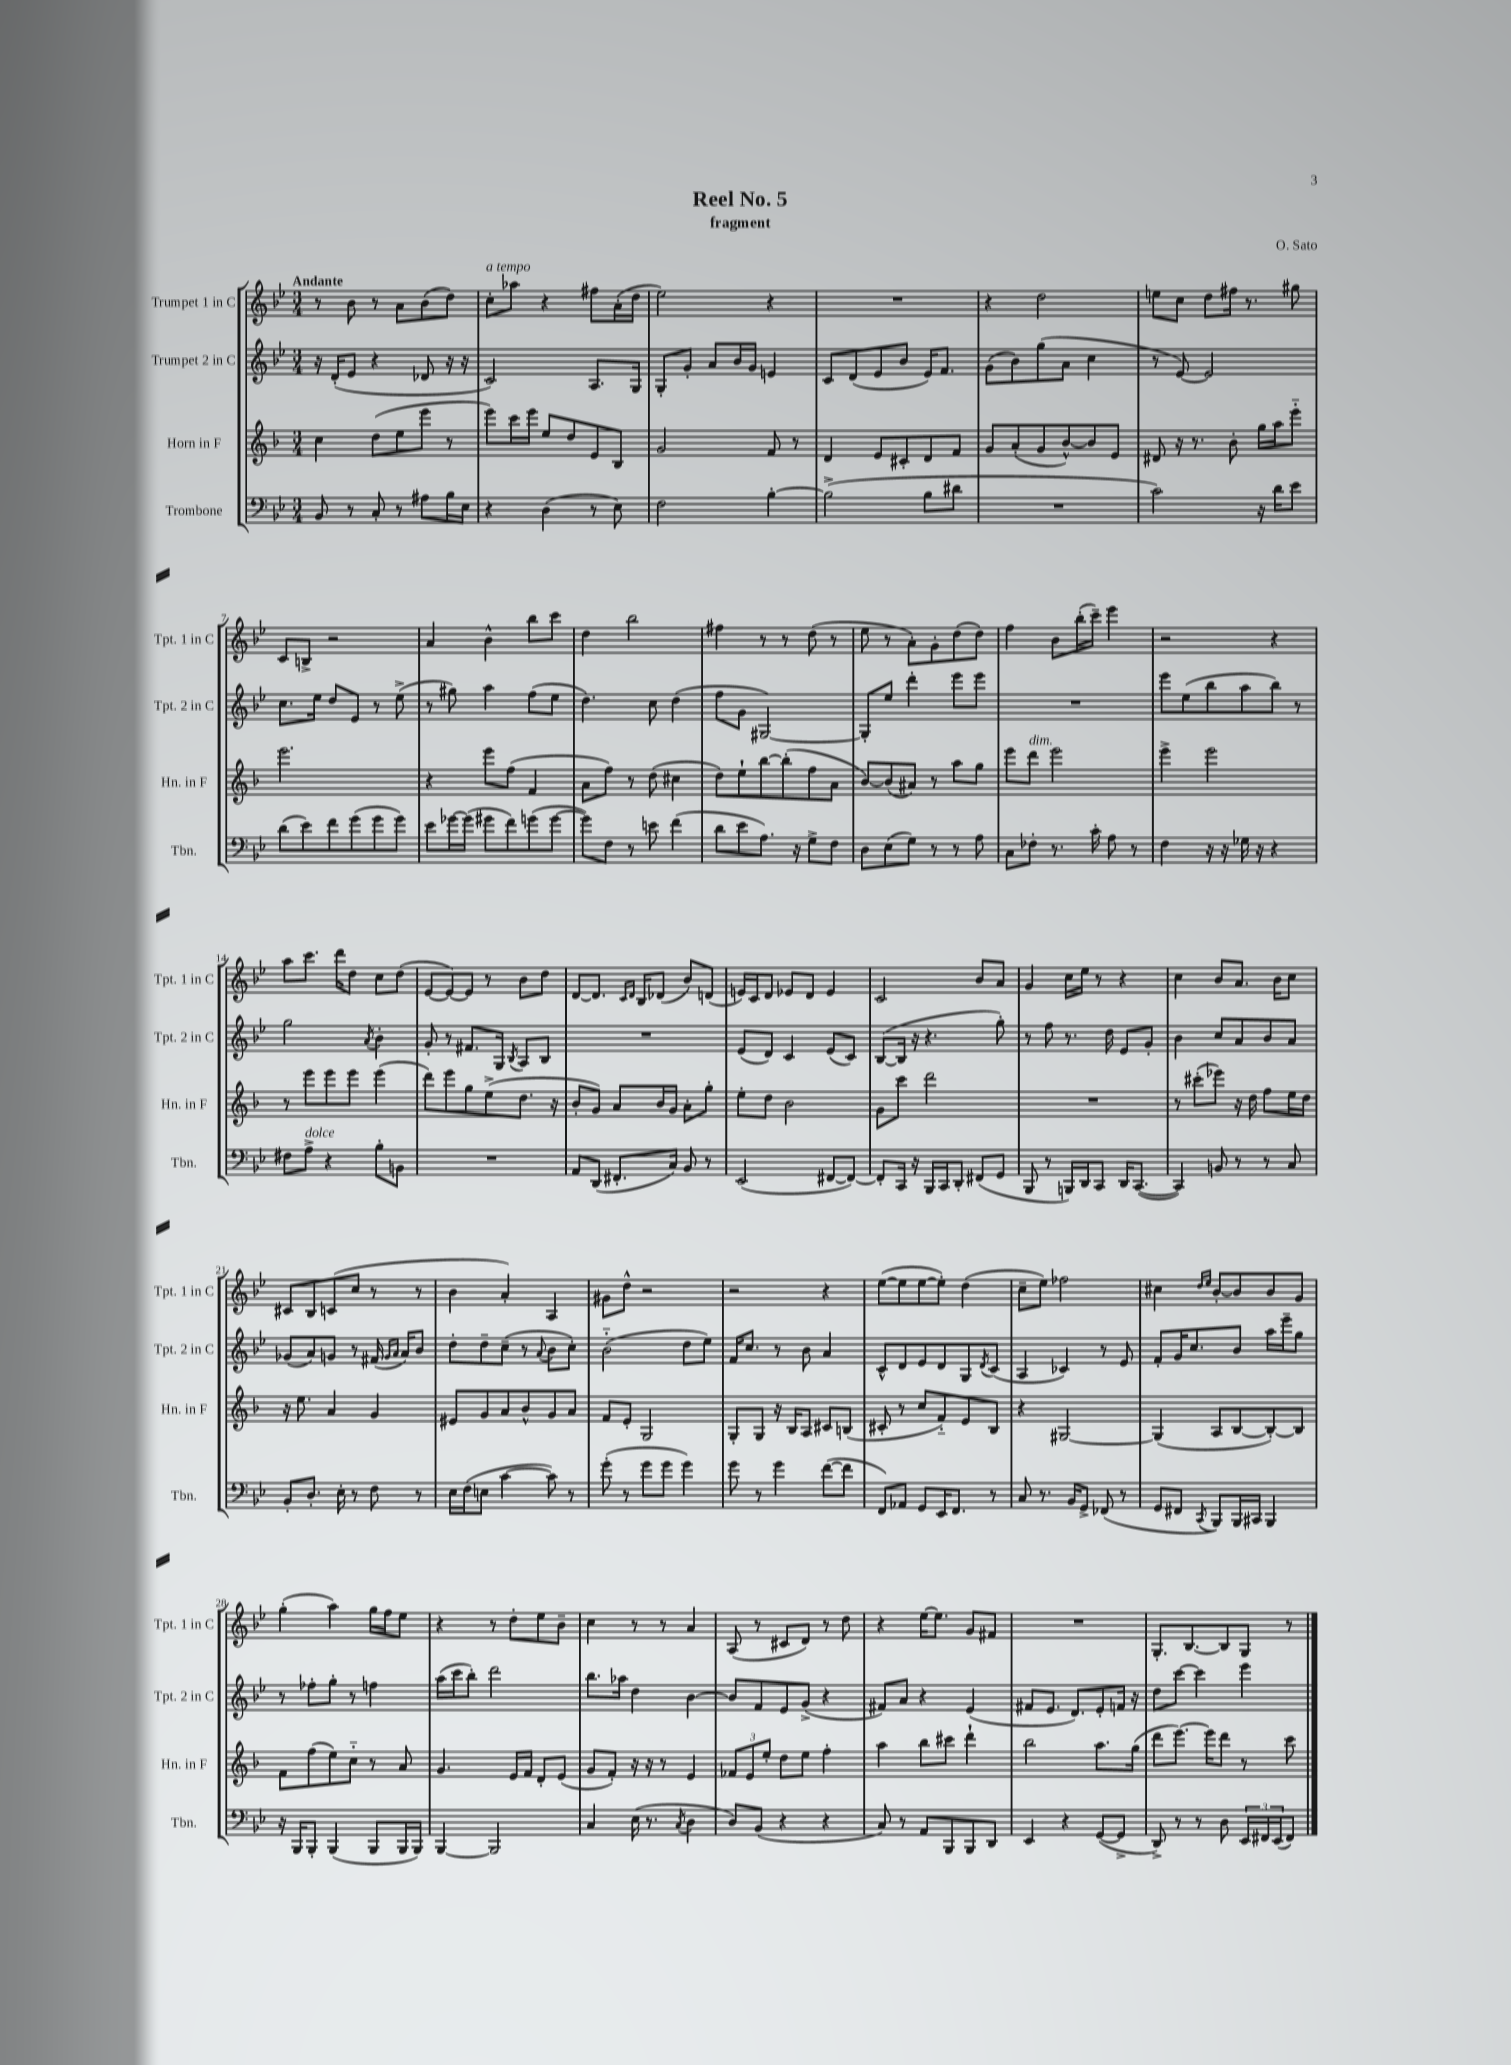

**kern	**kern	**kern	**kern
*part4	*part3	*part2	*part1
*staff4	*staff3	*staff2	*staff1
*I"Trombone	*I"Horn in F	*I"Trumpet 2 in C	*I"Trumpet 1 in C
*I'Tbn.	*I'Hn. in F	*I'Tpt. 2 in C	*I'Tpt. 1 in C
*clefF4	*clefG2	*clefG2	*clefG2
*k[b-e-]	*k[b-]	*k[b-e-]	*k[b-e-]
*M3/4	*M3/4	*M3/4	*M3/4
=1	=1	=1	=1
!	!	!	!LO:TX:a:B:t=Andante
8BB-/	4cc\	16r	8r
.	.	(16d'/KL	.
8r	.	8e-/J	8b-\
8C'/	(8dd\L	4r	8r
8r	8ee\	.	8a\L
8A#X\L	8eee\J	8d-X/	(8b-\
16B-\L	8r	16r	8dd\J)
16E-\JJ	.	16r	.
=2	=2	=2	=2
!	!	!	!LO:TX:a:i:t=a tempo
4r	8eee\L)	2c/)	8cc'\L
.	16ccc\L	.	8aa-X\J
.	16eee\JJ	.	.
(4D\	8ee/L	.	4r
.	8dd/	.	.
8r	8e/	8.A/L	8ff#X\L
8E-\)	8B-/J	.	(16a'\L
.	.	16G/Jk	16dd\JJ
=3	=3	=3	=3
2F\	2g/	8G'/L	2ee-\)
.	.	8g'/J	.
.	.	8a/L	.
.	.	16b-/L	.
.	.	16g/JJ	.
[4B-'\	8f/	4en/	4r
.	8r	.	.
=4	=4	=4	=4
(2B-^\]	4d/	8c/L	2.r
.	.	(8d/	.
.	8e/L	8e-/	.
.	8c#X'/	8b-/J	.
8B-\L	8d/	16e-/KL)	.
.	.	8.f/J	.
8d#X\J	8f/J	.	.
=5	=5	=5	=5
2.r	8g/L	(8g\L	4r
.	(8a'/	8b-\)	.
.	8g/	(8gg\	2dd\
.	[8b-^^/)	8a\J	.
.	8b-/]	4cc\	.
.	8e/J	.	.
=6	=6	=6	=6
2c\)	8d#X/	8r	8een\L
.	16r	[8e-/)	8cc\J
.	8.r	.	.
.	.	2e-/]	8dd\L
.	8b-'\	.	16ff#X\Jk
.	.	.	8.r
16r	16gg\LL	.	.
16d\KL	16aa\J	.	.
8e-\J	8eee\J	.	8gg#X\
!!LO:LB:g=z
=7	=7	=7	=7
(8d\L	2.eee\	8.cc\L	8c/L
8e-\)	.	.	8Bn^/J
.	.	16ee-\Jk	.
8f\	.	8dd/L	2r
(8g\	.	8e-/J	.
8g\	.	8r	.
8g\J)	.	(8ee-^\	.
=8	=8	=8	=8
8e-\L	4r	8r	4a/
[16g-X\L	.	8gg#X\)	.
(16g-\JJ]	.	.	.
8g#X\L	8eee\L	4aa\	4b-^^\
8f\)	(8ff\J	.	.
(8gn\	4f/	(8ff\L	8bb-\L
[8g\J	.	8ee-\J	8ccc\J
=9	=9	=9	=9
8g\L])	8a\L	4.dd\)	4dd\
8F\J	8ff\J)	.	.
8r	8r	.	2bb-\
8en\	(8dd\	8cc\	.
(4f\	4cc#X\	(4dd\	.
=10	=10	=10	=10
8d\L	8dd\L)	8ff\L	4ff#X\
8e-\	8ee`\	8g\J	.
8.A\J)	[8bb-\	[2G#X/)	8r
.	(8bb-'\]	.	8r
16r	.	.	.
8G^\L	8ff\	.	(8dd\
8F\J	8a\J	.	8r
=11	=11	=11	=11
8D\L	[8b-/L)	8G#'/L]	8ee-\
(8E-\	(8b-/]	8ee-/J	8r
8G\J)	8a#X/J)	4ddd'\	8a'\L)
8r	8r	.	8g'\
8r	8aa\L	8eee-\L	(8dd\
8A\	8gg\J	8eee-\J	8dd\J)
=12	=12	=12	=12
8C\L	8eee\L	2.r	4ff\
!	!LO:TX:a:i:t=dim.	!	!
8F-X'\J	8ddd\J	.	.
8.r	2eee\	.	8b-\L
.	.	.	(16bb-'\L
16c'\	.	.	16ccc~\JJ)
8A\	.	.	4eee-\
8r	.	.	.
=13	=13	=13	=13
4F\	4eee^\	8eee-\L	2r
.	.	(8ee-\	.
16r	2eee\	8bb-\	.
16r	.	.	.
16G-X\	.	8aa\	.
16r	.	.	.
4r	.	8bb-\J)	4r
.	.	8r	.
!!LO:LB:g=z
=14	=14	=14	=14
8F#X\L	8r	2gg\	8aa\L
!LO:TX:a:i:t=dolce	!	!	!
8A^\J	8eee\L	.	8.ccc\J
4r	8eee\	.	.
.	.	.	16ddd\KL
.	8eee\J	.	8dd\J
.	.	8qa/	.
8B-'\L	(4eee\	4b-'\	8cc\L
8BBn\J	.	.	(8dd\J
=15	=15	=15	=15
2.r	8ddd\L)	8g'/	[8e-/L
.	8eee\	8r	8e-/_)
.	8gg\	8.f#X/L	8e-/J]
.	(8ee^\	.	8r
.	.	16G/Jk	.
.	.	8qB-/	.
.	8.dd\J	8A/L	8b-\L
.	.	8B-/J	8dd\J
.	16r	.	.
=16	=16	=16	=16
8AA/L	8b-'/L	2.r	[8d/L
(8DD/J	8g/J)	.	8.d/J]
8.FF#X'/L	8a/L	.	.
.	.	.	16qqc/LL
.	.	.	16qqd/JJ
.	.	.	16B-/KL
.	16b-/L	.	(8d-X/J
16C/Jk)	16g/JJ	.	.
8BB-/	8a'\L	.	8b-/L)
8r	8gg'\J	.	(8dn/J
=17	=17	=17	=17
(2EE-/	8ee'\L	(8e-/L	16en/LL)
.	.	.	16c/J
.	8dd\J	8d/J)	8d/J
.	2b-\	4c/	8e-X/L
.	.	.	8d/J
[8FF#X/L	.	(8e-/L	4e-/
8FF#/J_)	.	8c/J)	.
=18	=18	=18	=18
8FF#'/L]	8g\L	([8B-/L	2c/
16CC/Jk	8ccc\J	16B-/Jk]	.
16r	.	16r	.
16BBB-/LL	2ddd\	4.r	.
16CC/J	.	.	.
8DD'/J	.	.	.
(8FF#X/L	.	.	8b-/L
8GG/J	.	8gg'\)	8a/J
=19	=19	=19	=19
8BBB-/	2.r	8r	4g/
8r	.	8ff\	.
16BBBn/LL)	.	8.r	16cc\LL
16DD/J	.	.	16ee-\JJ
8CC/J	.	.	8r
.	.	16dd\	.
16DD/KL	.	8e-/L	4r
([8.CC/J	.	.	.
.	.	8g'/J	.
=20	=20	=20	=20
4CC/])	8r	4b-\	4cc\
.	(8ccc#X'\L	.	.
8BBn/	8eee-X\J)	8cc/L	8b-/L
8r	16r	8a/	8.a/J
.	16dd\	.	.
8r	8ff\L	8b-/	.
.	.	.	16b-\KL
8C/	16ee\L	8a/J	8cc\J
.	16dd\JJ	.	.
!!LO:LB:g=z
=21	=21	=21	=21
8BB-'/L	16r	(8g-X/L	8c#X/L
.	8.ee\	.	.
8.D'/J	.	8a/)	8B-/
.	4a/	8gn/J	(8cn/
16E-'\	.	.	.
8r	.	8r	8cc/J
8F\	4g/	(16f#X/	8r
.	.	16qqg/LL	.
.	.	16qqa/JJ	.
.	.	16a/KL)	.
8r	.	8b-/J	8r
=22	=22	=22	=22
16E-\LL	8e#X/L	8dd'\L	4b-\
(16F\J	.	.	.
8En\J	8g/	8dd~\	.
[4c\	8a/	(8cc~\J	4a'/)
.	8b-^^/	8r	.
.	.	8qqa/	.
8c\])	8g/	8b-\L	4A/
8r	8a/J	8cc'\J)	.
=23	=23	=23	=23
(8g'\	8f/L	(2b-\	8g#X\L
8r	8e'/J	.	8dd^^\J
8g\L	2G/	.	2r
8g\J	.	.	.
4g\)	.	8dd\L	.
.	.	8ee-\J)	.
=24	=24	=24	=24
8g\	8G'/L	16f/KL	2r
.	.	8.cc/J	.
8r	8G/J	.	.
4g\	16r	8r	.
.	16B-/KL	.	.
.	8A/J	8b-\	.
([8f\L	8c#X/L	4a/	4r
8f\J]	(8Bn/J	.	.
=25	=25	=25	=25
8FF/L)	8c#X'/	8c^^/L	([8ee-\L
8AA-X/J	8r	8d/	8ee-\]
8GG/L	8cc/L	8e-/	[8ee-\
16EE-/K	8f/)	8d/	8ee-'\J])
8.FF/J	.	.	.
.	8e/	8G/	(4dd\
.	.	8qd/	.
8r	8B-/J	(8c/J	.
=26	=26	=26	=26
8C/	4r	4A/	8cc~\L
8.r	.	.	8ee-\J)
.	[2G#X/	4c-X/)	2ff-X\
16BB-/KL	.	.	.
8GG^/J	.	.	.
(8FF-X/	.	8r	.
8r	.	8e-/	.
=27	=27	=27	=27
8GG/L	(4G#/]	8f'/L	4cc#X\
8FF#X/J	.	16g/K	.
.	.	8.cc/	.
.	.	.	16qqdd/LL
8qCC/	.	.	16qqee-/JJ
8BBB-/L)	8A/L	.	[8b-'/L
16BBB-/L	[8B-/	8b-/J	8b-/]
16CC#X/JJ	.	.	.
4BBB-/	8B-'/_)	16aa\LL	8b-/
.	.	16eee-~\J	.
.	8B-/J]	8gg\J	8g/J
!!LO:LB:g=z
=28	=28	=28	=28
16r	8f\L	8r	(4gg'\
16BBB-/KL	.	.	.
8BBB-'/J	(8ff\	8ff-X'\L	.
(4BBB-/	8ee\)	8gg'\J	4aa\)
.	8cc\J	8r	.
8BBB-/L	8r	4ffn\	16gg\LL
.	.	.	16ff\J
16BBB-/L	8a/	.	8ee-\J
16BBB-/JJ)	.	.	.
=29	=29	=29	=29
[4BBB-/	4.g/	(16aa\LL	4r
.	.	16ccc\J	.
.	.	8bb-'\J)	.
2BBB-/]	.	2ddd\	8r
.	16e/LL	.	8dd'\L
.	16f/JJ	.	.
.	8d'/L	.	8ee-\
.	(8e/J	.	8b-~\J
=30	=30	=30	=30
4C/	8g/L	8.bb-\L	4cc\
.	8f'/J)	.	.
.	.	16aa-X\Jk	.
(16E-\	16r	4dd\	8r
8.r	16r	.	.
.	8r	.	8r
8qC/	.	.	.
4D\	4e/	[4b-\	4a/
=31	=31	=31	=31
8D/L)	12f-X/L	8b-/L]	(8A/
.	12e/	.	.
(8BB-/J	.	8f/	8r
.	12ee'/J	.	.
4r	8dd\L	8e-/	8c#X/L
.	8ee\J	(8g^/J	8d/J)
4r	4ff'\	4r	8r
.	.	.	8dd\
=32	=32	=32	=32
8C/)	4aa\	8f#X/L)	4r
8r	.	8a/J	.
8AA/L	8bb-\L	4r	[16ee-\KL
.	.	.	8.ee-\J]
8BBB-/	8ccc#X\J	.	.
8BBB-/	4ddd`\	(4e-/	8g/L
8DD/J	.	.	8f#X/J
=33	=33	=33	=33
4EE-/	2bb-\	8f#X/L	2.r
.	.	8.e-/J	.
4r	.	.	.
.	.	8.d/L)	.
([8GG/L	8.aa\L	8e-'/	.
8GG^/J]	.	16fn/Jk	.
.	(16gg\Jk	16r	.
=34	=34	=34	=34
8DD^/)	8ddd\L	8dd\L	8.G'/L
8r	[8.eee\J)	[8ccc\J	.
.	.	.	[8.B-/
8r	.	4ccc\]	.
.	16eee\KL]	.	.
8D\	8ddd\J	.	8B-/]
24EE-/LL	8r	4eee-\	8G/J
24FF#X/	.	.	.
(24EE-/J	.	.	.
8FF#/J)	8ccc\	.	8r
==	==	==	==
*-	*-	*-	*-
